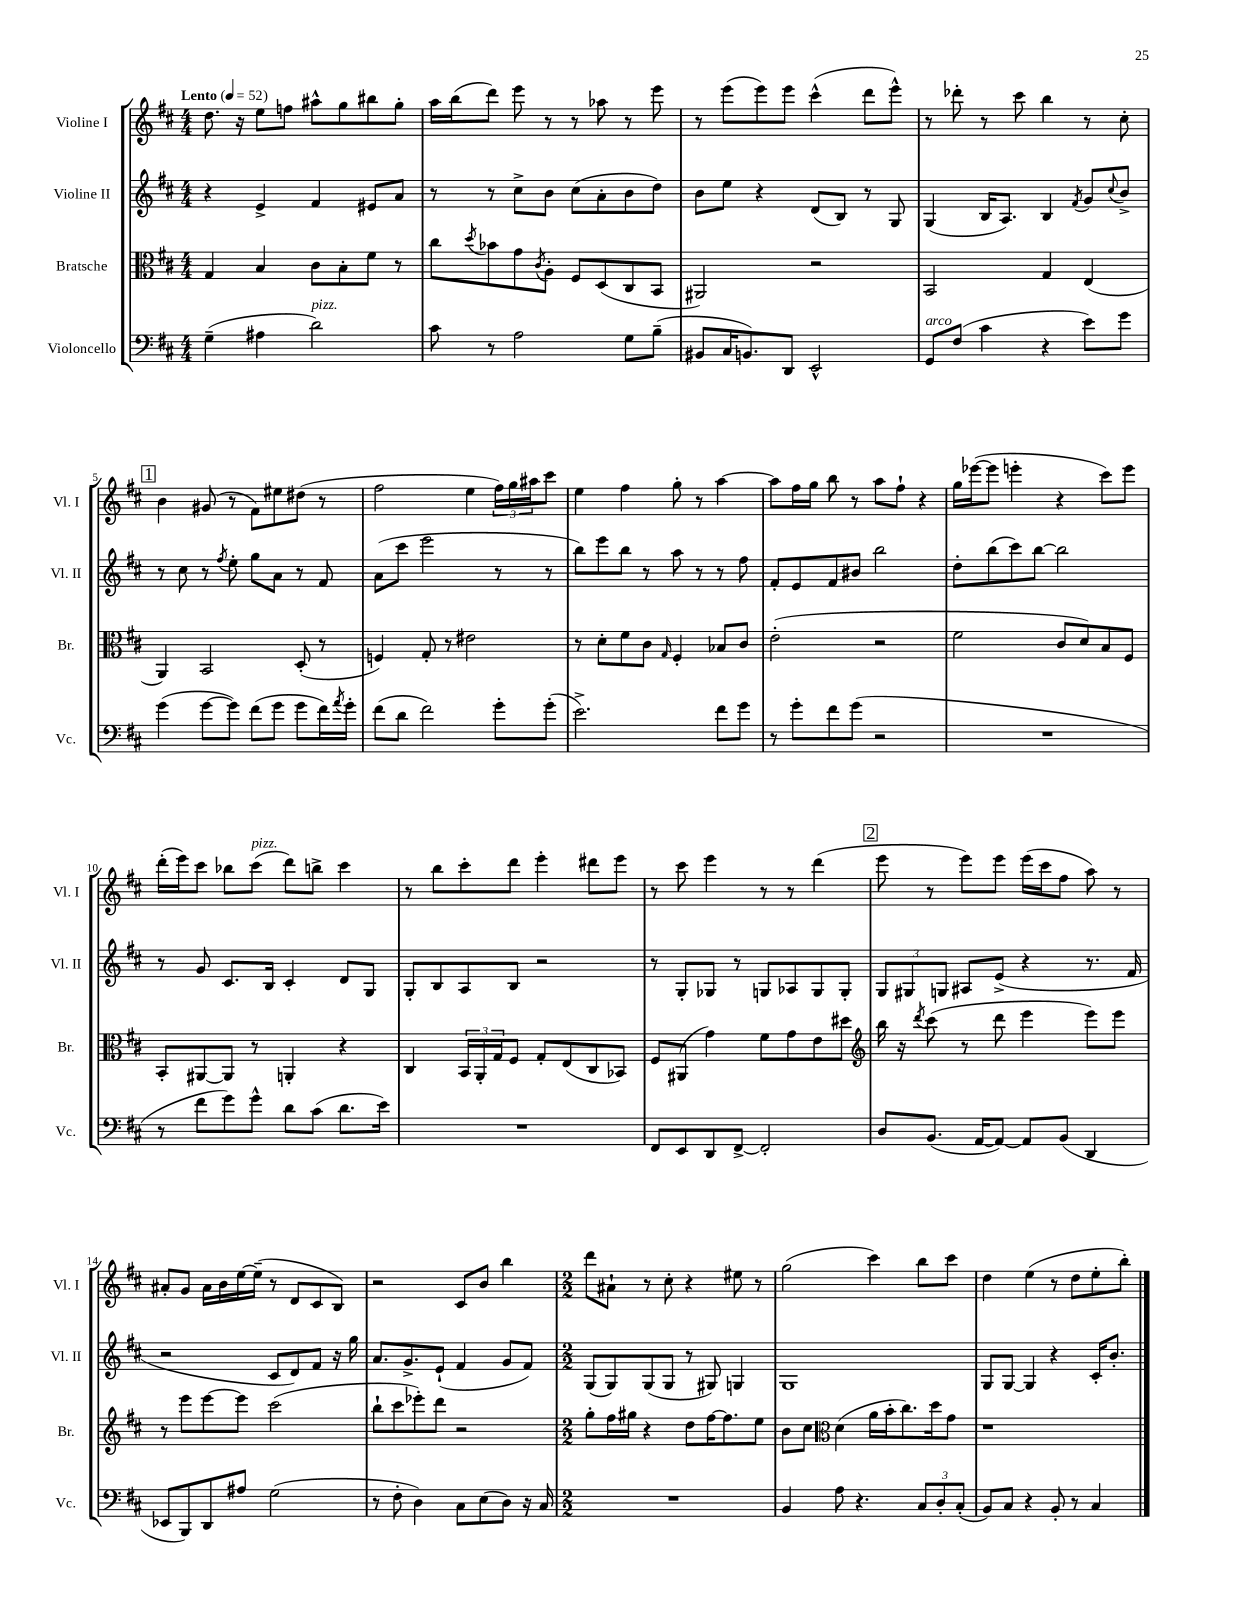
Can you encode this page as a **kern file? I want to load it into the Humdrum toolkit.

**kern	**kern	**kern	**kern
*staff4	*staff3	*staff2	*staff1
*clefF4	*clefC3	*clefG2	*clefG2
*k[f#c#]	*k[f#c#]	*k[f#c#]	*k[f#c#]
*M4/4	*M4/4	*M4/4	*M4/4
*MM52	*MM52	*MM52	*MM52
(4G~	4G	4r	8.dd
.	.	.	16r
4A#	4B	4e^	8ee
.	.	.	8ff
2d)	8c#	4f#	8aa#^^
.	8B'	.	8gg
.	8f#	8e#	8bb#
.	8r	8a	8gg'
=	=	=	=
8c#	8cc#	8r	16aa
.	.	.	(16bb
.	8qdd	.	.
8r	8b-	8r	8ddd)
2A	8g	8cc#^	8eee
.	8qc#	.	.
.	8A'	8b	8r
.	8F#	(8cc#	8r
.	(8D	8a'	8aa-
8G	8C#	8b	8r
(8B~	8BB	8dd)	8eee
=	=	=	=
8BB#	2AA#)	8b	8r
16C#	.	8ee	(8eee
8.BB)	.	.	.
.	.	4r	8eee)
8DD	.	.	8eee
2EE^^	2r	(8d	(4ccc#^^
.	.	8B)	.
.	.	8r	8ddd
.	.	8G	8eee^^)
=	=	=	=
8GG	2BB	(4G	8r
(8F#	.	.	8ddd-'
4c#	.	16B	8r
.	.	8.A)	.
.	.	.	8ccc#
4r	4G	4B	4bb
.	.	8qf#	.
8e)	(4E	8g	8r
.	.	8qqcc#	.
8g	.	8b^	8cc#'
=	=	=	=
(4g	4AA)	8r	4b
.	.	8cc#	.
[8g	2BB	8r	(8g#
.	.	8qff#	.
8g])	.	8ee'	8r
(8f#	.	8gg	8f#)
8g	.	8a	8ee#
8g	(8D'	8r	(8dd#
16f#)	8r	8f#	8r
8qa	.	.	.
16g'	.	.	.
=	=	=	=
(8f#	4F)	(8a	2ff#
8d	.	8ccc#	.
2f#)	8G'	2eee	.
.	8r	.	.
.	2e#	.	4ee
8g'	.	8r	24ff#)
.	.	.	24gg
.	.	.	24aa#
(8g'	.	8r	8ccc#
=	=	=	=
2.e^)	8r	8bb)	4ee
.	8d'	8eee	.
.	8f#	8bb	4ff#
.	8c#	8r	.
.	16qqG	.	.
.	4F#'	8aa	8gg'
.	.	8r	8r
8f#	8B-	8r	[4aa
8g	8c#	8ff#	.
=	=	=	=
8r	(2e'	8f#'	8aa]
8g'	.	8e	16ff#
.	.	.	16gg
8f#	.	8f#	8bb
(8g	.	8b#	8r
2r	2r	2bb	8aa
.	.	.	8ff#`
.	.	.	4r
=	=	=	=
1r	2f#	8dd'	16gg
.	.	.	([16eee-
.	.	(8bb	8eee-]
.	.	8ccc#)	4eee'
.	.	[8bb	.
.	8c#	2bb]	4r
.	8d)	.	.
.	8B	.	8ccc#)
.	8F#	.	8eee
=	=	=	=
8r	8BB'	8r	(16ddd'
.	.	.	16eee)
8f#	[8AA#	8g	8ccc#
8g)	8AA#]	8.c#	8bb-
8g^^	8r	.	(8ccc#
.	.	16B	.
8d	4AA'	4c#'	8ddd)
(8c#	.	.	8bb^
8.d	4r	8d	4ccc#
.	.	8G	.
16e)	.	.	.
=	=	=	=
1r	4C#	8G'	8r
.	.	8B	8bb
.	24BB	8A	8ccc#'
.	24AA'	.	.
.	24G	.	.
.	8F#	8B	8ddd
.	8G'	2r	4eee'
.	(8E	.	.
.	8C#	.	8ddd#
.	8BB-)	.	8eee
=	=	=	=
8FF#	8F#	8r	8r
8EE	(8AA#	8G'	8ccc#
8DD	4g)	8G-	4eee
[8FF#^	.	8r	.
2FF#']	8f#	8G	8r
.	8g	8A-	8r
.	8e	8G	(4ddd
.	8dd#	8G'	.
=	=	=	=
*	*clefG2	*	*
8D	16bb	12G	8eee
.	16r	.	.
.	.	12G#	.
.	8qddd	.	.
(8.BB	(8ccc#	.	8r
.	.	12G	.
.	8r	8A#	8eee)
[16AA	.	.	.
8AA_)	8ddd	(8e^	8eee
8AA]	4eee	4r	(16eee
.	.	.	16ccc#
(8BB	.	.	8ff#
4DD	8eee)	8.r	8aa)
.	8eee	.	8r
.	.	16f#	.
=	=	=	=
8EE-	8r	2r	8a#'
8BBB)	8eee	.	8g
8DD	[8eee	.	16a#
.	.	.	16b
8A#	8eee]	.	[16ee
.	.	.	(16ee~]
(2G	(2ccc#	8c#	8r
.	.	8d)	8d
.	.	8f#	8c#
.	.	16r	8B)
.	.	16gg	.
=	=	=	=
8r	8bb`	8.a	2r
8F#'	8ccc#	.	.
.	.	8.g^	.
4D)	8eee-')	.	.
.	8ddd	(8e`	.
8C#	2r	4f#	8c#
(8E	.	.	8b
8D)	.	8g	4bb
16r	.	8f#)	.
16C#	.	.	.
=	=	=	=
*M2/2	*M2/2	*M2/2	*M2/2
1r	8gg'	(8G	8ddd
.	16ff#	8G)	8a#`
.	16gg#	.	.
.	4r	(8G	8r
.	.	8G	8cc#'
.	8dd	8r	4r
.	[16ff#	8G#)	.
.	8.ff#]	.	.
.	.	4G	8ee#
.	8ee	.	8r
=	=	=	=
4BB	8b	1G	(2gg
.	8cc#	.	.
*	*clefC3	*	*
8A	(4d	.	.
4.r	.	.	.
.	16a	.	4ccc#)
.	16b'	.	.
.	8.cc#)	.	.
12C#	.	.	8bb
.	16dd	.	.
12D'	.	.	.
.	8g	.	8ccc#
(12C#'	.	.	.
=	=	=	=
8BB)	1r	8G	4dd
8C#	.	[8G	.
4r	.	4G]	(4ee
8BB'	.	4r	8r
8r	.	.	8dd
4C#	.	16c#'	8ee'
.	.	8.b'	.
.	.	.	8bb')
==	==	==	==
*-	*-	*-	*-
